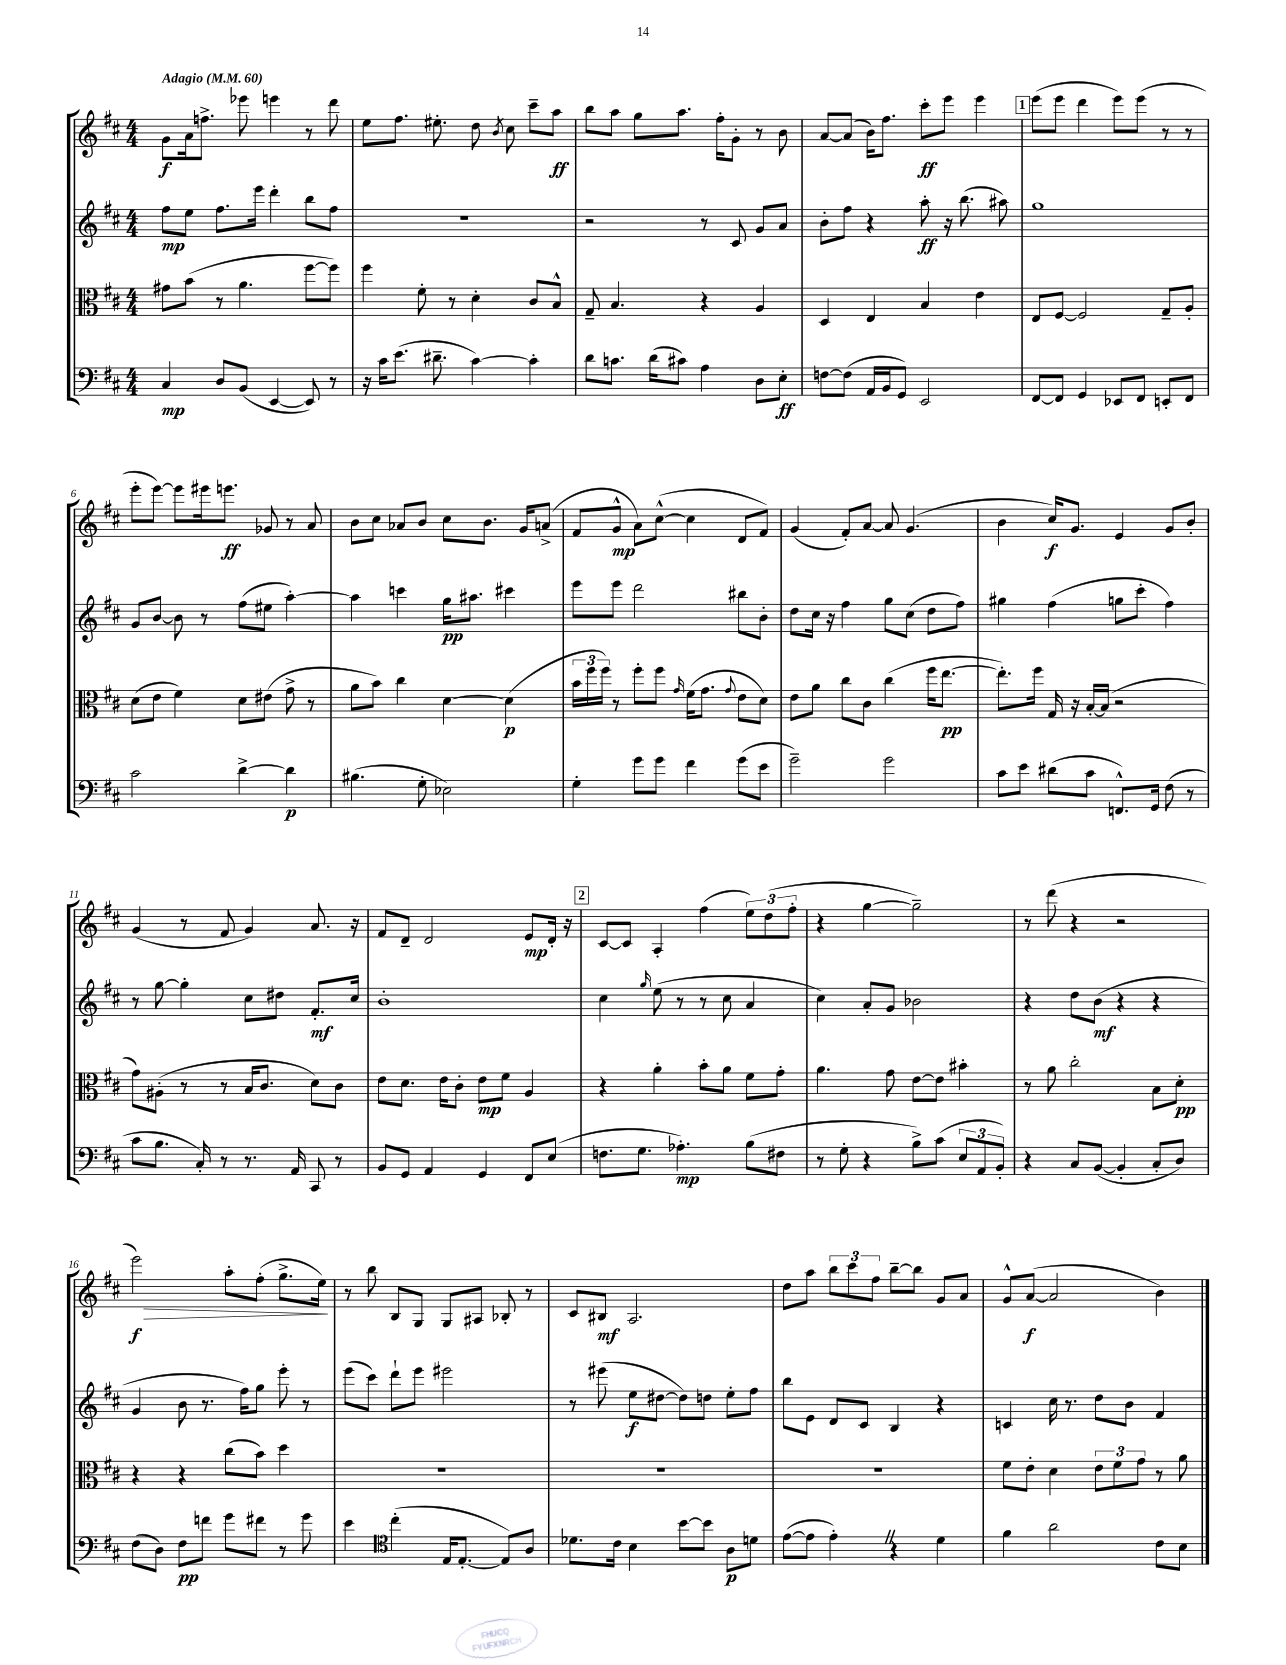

**kern	**kern	**kern	**kern
*staff4	*staff3	*staff2	*staff1
*clefF4	*clefC3	*clefG2	*clefG2
*k[f#c#]	*k[f#c#]	*k[f#c#]	*k[f#c#]
*M4/4	*M4/4	*M4/4	*M4/4
*MM60	*MM60	*MM60	*MM60
4C#	8g#	8ff#	8g
.	(8b	8ee	16a
.	.	.	8.ff^
8D	8r	8.ff#	.
(8BB	4.a	.	8eee-
.	.	16eee	.
[4EE	.	4ddd'	4eee
8EE])	[8ff#	8bb	8r
8r	8ff#])	8ff#	8ddd
=	=	=	=
16r	4ff#	1r	8ee
16c#	.	.	.
(8.e	.	.	8.ff#
.	8f#'	.	.
8.d#~	.	.	8.ee#'
.	8r	.	.
[4c#)	4d'	.	8dd
.	.	.	8qb
.	.	.	8cc#
4c#']	8c#	.	8ccc#~
.	8B^^	.	8aa
=	=	=	=
8d	8G~	2r	8bb
8.c	4.B	.	8aa
.	.	.	8gg
(16d	.	.	.
8c#)	.	.	8.aa
4A	4r	8r	.
.	.	.	16ff#'
.	.	8c#	8g'
8D	4A	8g	8r
8E'	.	8a	8b
=	=	=	=
[8F	4D	8b'	[8a
(8F]	.	8ff#	(8a]
16AA	4E	4r	16b)
16BB	.	.	8.ff#
8GG)	.	.	.
2EE	4B	8aa'	8ccc#'
.	.	16r	8eee
.	.	(8.bb	.
.	4e	.	4eee
.	.	8aa#)	.
=	=	=	=
[8FF#	8E	1gg	(8eee
8FF#]	[8F#	.	8eee
4GG	2F#]	.	4ddd
8EE-	.	.	8eee)
8FF#	.	.	(8eee
8EE'	8G~	.	8r
8FF#	8A'	.	8r
=	=	=	=
2c#	(8d	8g	8eee'
.	8e	[8b	[8eee)
.	4f#)	8b]	8eee]
.	.	8r	16eee#
.	.	.	8.eee
[4d^	8d	(8ff#	.
.	(8e#	8ee#	8g-
4d]	8g^	[4aa')	8r
.	8r	.	8a
=	=	=	=
(4.B#	8a	4aa]	8b
.	8b)	.	8cc#
.	4cc#	4ccc	8a-
8G'	.	.	8b
2E-)	[4d	16gg	8cc#
.	.	8.aa#	.
.	.	.	8.b
.	(4d]	4ccc#	.
.	.	.	16g
.	.	.	(8a^
=	=	=	=
4G'	24b	8eee	8f#
.	24ff#	.	.
.	24ff#)	.	.
.	8r	8eee	8g^^
8g	8ff#'	2ddd	8a)
8g	8ff#	.	([8cc#^^
.	16qqg	.	.
4f#	(16f#	.	4cc#]
.	8.g	.	.
.	8qqg	.	.
(8g	8e	8bb#	8d
8e	8d)	8b'	8f#)
=	=	=	=
2g~)	8e	8dd	(4g
.	8a	16cc#	.
.	.	16r	.
.	8cc#	4ff#	8f#')
.	8c#	.	[8a
2g	(4cc#	8gg	8a]
.	.	(8cc#	(4.g
.	16ff#	8dd	.
.	[8.ee	.	.
.	.	8ff#)	.
=	=	=	=
8c#	8.ee'])	4gg#	4b
8e	.	.	.
.	16ff#	.	.
(8d#	16G	(4ff#	16cc#)
.	16r	.	8.g
8c#	[16B'	.	.
.	(16B]	.	.
8.FF^^)	2r	8gg	4e
.	.	8ccc#'	.
16GG	.	.	.
(8F#	.	4ff#)	8g
8r	.	.	8b'
=	=	=	=
8c#	8g)	8r	(4g
8.B	(8A#'	[8gg	.
.	8r	4gg']	8r
16C#')	.	.	.
8r	8r	.	8f#
8.r	16B	8cc#	4g)
.	8.c#	.	.
.	.	8dd#	.
16AA	.	.	.
8CC#	8d)	8.f#'	8.a
8r	8c#	.	.
.	.	16cc#	16r
=	=	=	=
8BB	8e	1b'	8f#
8GG	8.d	.	8d~
4AA	.	.	2d
.	16e	.	.
.	8c#'	.	.
4GG	8e	.	.
.	8f#	.	.
8FF#	4A	.	8e
(8E	.	.	16d'
.	.	.	16r
=	=	=	=
8.F	4r	4cc#	[8c#
.	.	.	8c#]
8.G	.	.	.
.	.	16qqgg	.
.	4a'	(8ee	4A'
4.A-')	.	8r	.
.	8b'	8r	(4ff#
.	8a	8cc#	.
(8B	8f#	4a	12ee)
.	.	.	(12dd
8F#	8g'	.	.
.	.	.	12ff#'
=	=	=	=
8r	4.a	4cc#)	4r
8G'	.	.	.
4r	.	8a'	[4gg
.	8g	8g	.
8B^)	[8e	2b-	2gg~])
(8c#	8e]	.	.
12E	4b#'	.	.
12AA	.	.	.
12BB')	.	.	.
=	=	=	=
4r	8r	4r	8r
.	8a	.	(8ddd
8C#	2cc#'	8dd	4r
([8BB	.	(8b	.
4BB']	.	4r	2r
8C#'	8B	4r	.
8D)	8d'	.	.
=	=	=	=
(8F#	4r	4g	2eee)
8D)	.	.	.
8F#	4r	8b	.
8f	.	8.r	.
8g	(8cc#	.	8aa'
.	.	16ff#)	.
8f#	8b)	8gg	(8ff#'
8r	4dd	8eee'	8.gg^
8g	.	8r	.
.	.	.	16ee)
=	=	=	=
4e	1r	(8eee	8r
.	.	8ccc#)	8bb
*clefC4	*	*	*
(4cc#'	.	8ddd`	8B
.	.	8eee	8G
16E	.	2eee#	8G
[8.E'	.	.	.
.	.	.	8A#
8E])	.	.	8B-'
8A	.	.	8r
=	=	=	=
8.d-	1r	8r	8c#
.	.	(8eee#	8B#
16c#	.	.	.
4B	.	8ee	2.A
.	.	[8dd#	.
[8b	.	8dd#])	.
8b]	.	8dd	.
8A	.	8ee'	.
8d	.	8ff#	.
=	=	=	=
([8e	1r	8bb	8dd
8e]	.	8e	8aa
4e')	.	8d	12bb
.	.	.	12ccc#
.	.	8c#	.
.	.	.	12ff#
4r	.	4B	[8bb~
.	.	.	8bb]
4d	.	4r	8g
.	.	.	8a
=	=	=	=
4f#	8f#	4c	8g^^
.	8e'	.	([8a
2a	4d	16cc#	2a]
.	.	8.r	.
.	12e	8dd	.
.	12f#	.	.
.	.	8b	.
.	12g	.	.
8c#	8r	4f#	4b)
8B	8a	.	.
==	==	==	==
*-	*-	*-	*-
